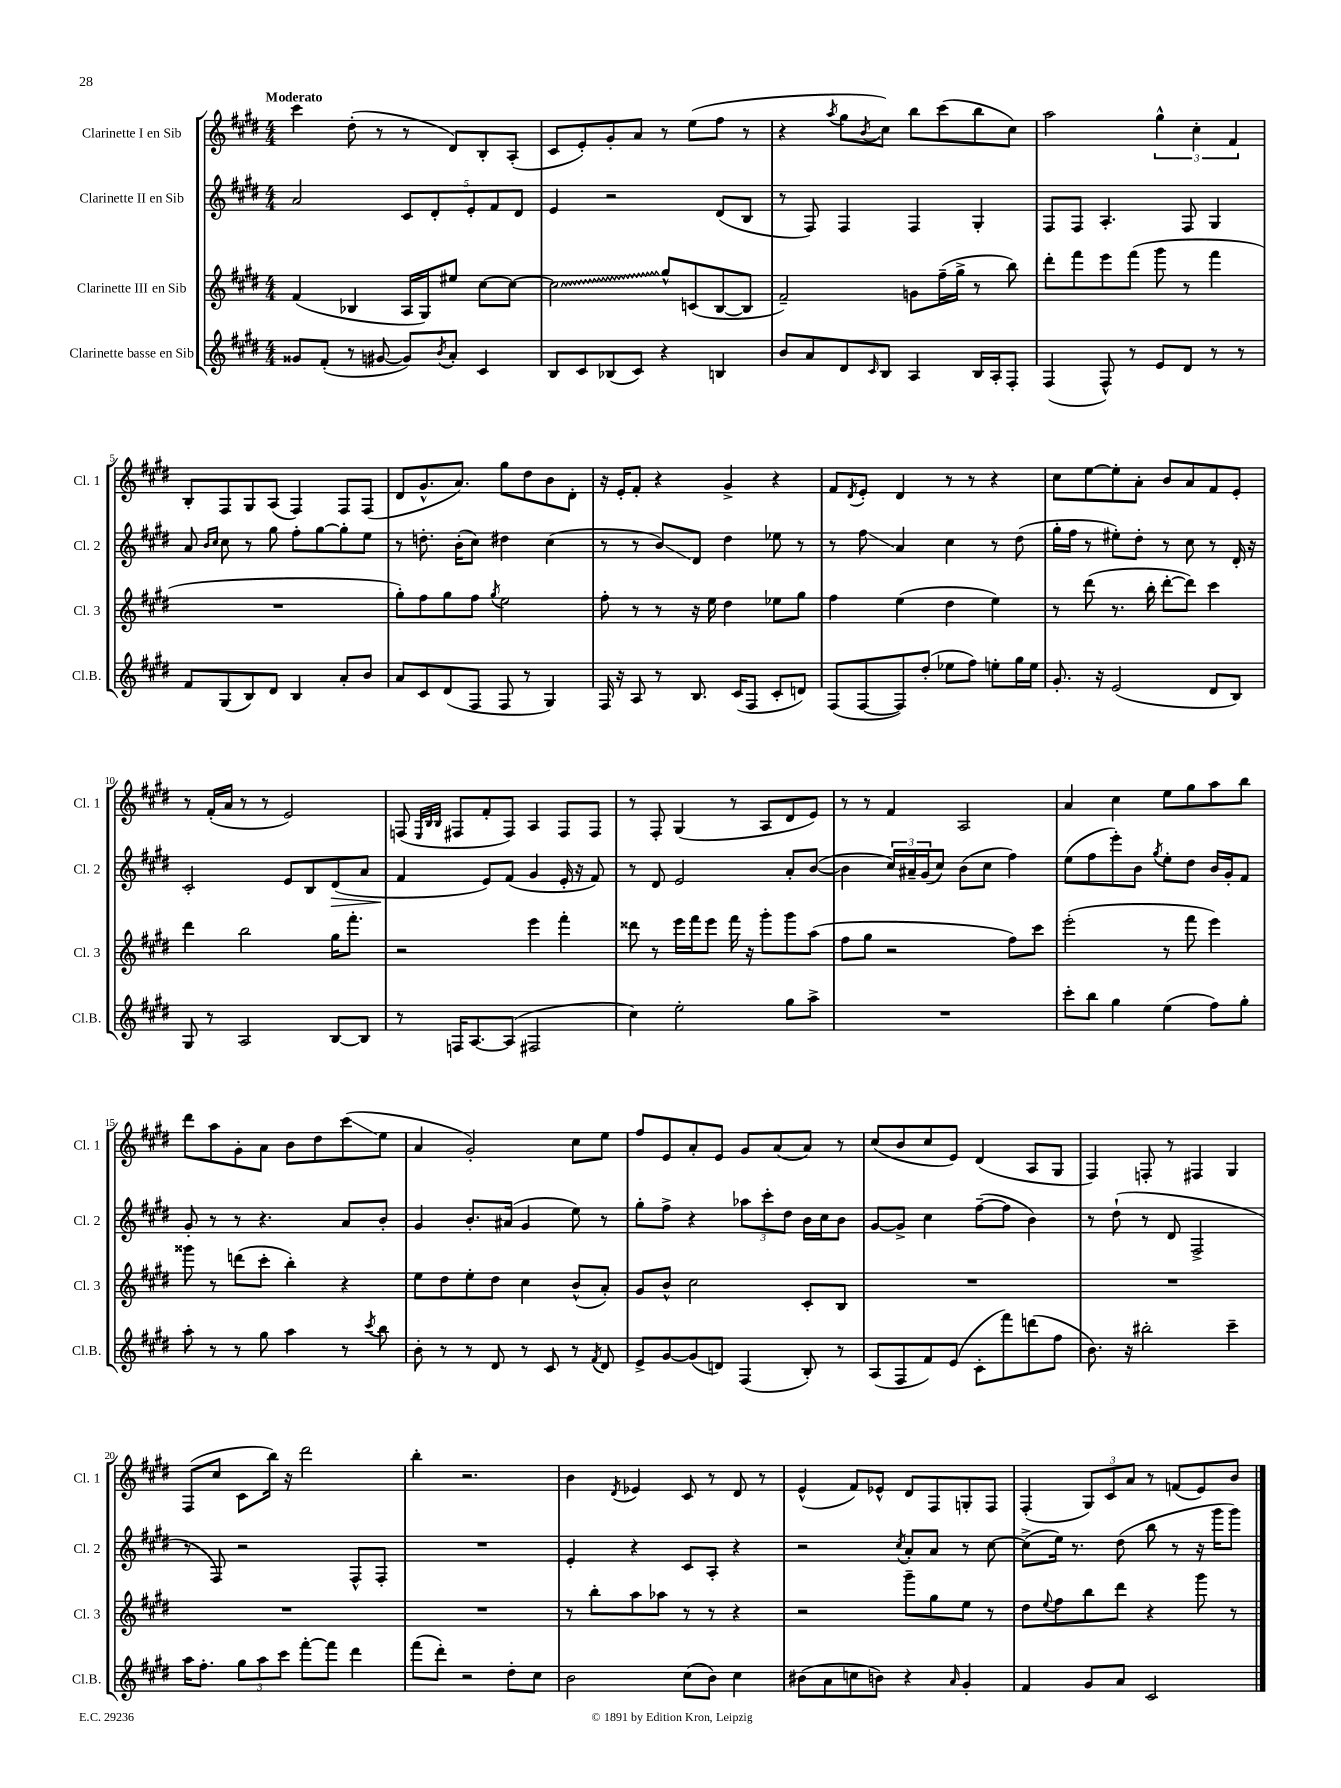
<<
\new StaffGroup <<
\new Staff = "s0" \with { instrumentName = "Clarinette I en Sib" shortInstrumentName = "Cl. 1" } {
    \clef treble \key e \major \numericTimeSignature \time 4/4 \tempo "Moderato"
    cis'''4 dis''8-.( r8 r8 dis'8) b8-. a8-.( |
    cis'8 e'8-.) gis'8-. a'8 r8 e''8( fis''8 r8 |
    r4 \acciaccatura { a''8 } gis''8 \acciaccatura { b'8 } cis''8) b''8 cis'''8( b''8 cis''8) |
    a''2 \tuplet 3/2 { gis''4-^ cis''4-. fis'4 } |
    b8-. fis8 gis8 a8( fis4) fis8 fis8( |
    dis'8 gis'8.-^ a'8.) gis''8 dis''8 b'8 dis'8-. |
    r16 e'16-. fis'8-. r4 gis'4-> r4 |
    fis'8 \acciaccatura { dis'8 } e'8-. dis'4 r8 r8 r4 |
    cis''8 e''8~ e''8-. a'8-. b'8 a'8 fis'8 e'8-. |
    r8 fis'16-.( a'16 r8 r8 e'2) |
    f8( \grace { e32 b32 b32 } fis8 fis'8-. fis8) a4 fis8 fis8 |
    r8 fis8-. gis4( r8 a8 dis'8 e'8) |
    r8 r8 fis'4 a2 |
    a'4 cis''4 e''8 gis''8 a''8 b''8 |
    dis'''8 a''8 gis'8-. a'8 b'8 dis''8 cis'''8\glissando( e''8 |
    a'4 gis'2-.) cis''8 e''8 |
    fis''8 e'8 a'8-. e'8 gis'8 a'8( a'8) r8 |
    cis''8( b'8 cis''8 e'8) dis'4( a8 gis8 |
    fis4) f8-. r8 fis4 gis4 |
    fis8( cis''8 cis'8 b''16) r16 dis'''2 |
    b''4-. r2. |
    b'4 \acciaccatura { dis'8 } ees'4 cis'8 r8 dis'8 r8 |
    e'4-^( fis'8) ees'8-^ dis'8 fis8 g8-. fis8 |
    fis4-.( \tuplet 3/2 { gis8) cis'8 a'8 } r8 f'8( e'8) b'8 \bar "|." |
}
\new Staff = "s1" \with { instrumentName = "Clarinette II en Sib" shortInstrumentName = "Cl. 2" } {
    \clef treble \key e \major \numericTimeSignature \time 4/4
    a'2 \tuplet 5/4 { cis'8 dis'8-. e'8-. fis'8 dis'8 } |
    e'4 r2 dis'8( b8 |
    r8 fis8) fis4 fis4 gis4-. |
    fis8 fis8 a4.-. fis8 gis4 |
    a'8 \grace { b'16 cis''16 } cis''8 r8 gis''8 fis''8-. gis''8~ gis''8-. e''8 |
    r8 d''8.-. b'16-.( cis''8) dis''4 cis''4( |
    r8 r8 b'8\glissando) dis'8 dis''4 ees''8 r8 |
    r8 fis''8\glissando a'4 cis''4 r8 dis''8( |
    gis''16-. fis''16 r8 eis''8-.) dis''8-. r8 cis''8 r8 dis'16-. r16 |
    cis'2-. e'8 b8 dis'8\>( a'8 |
    fis'4\! e'8) fis'8( gis'4 e'16-. r16 fis'8) |
    r8 dis'8 e'2 a'8-. b'8~( |
    b'4 \tuplet 3/2 { cis''16) ais'16-- gis'16( } cis''8) b'8( cis''8 fis''4) |
    e''8( fis''8 e'''8-.) b'8 \acciaccatura { gis''8 } e''8-. dis''8 b'16 gis'16-. fis'8 |
    gis'8-. r8 r8 r4. a'8 b'8-. |
    gis'4 b'8.-. ais'16( gis'4 e''8) r8 |
    gis''8-. fis''8-> r4 \tuplet 3/2 { aes''8 cis'''8-. dis''8 } b'16 cis''16 b'8 |
    gis'8~ gis'8-> cis''4 fis''8~--( fis''8 b'4) |
    r8 dis''8-!( r8 dis'8 fis2-> |
    r8 fis8) r2 fis8-^ fis8-. |
    R1 |
    e'4-. r4 cis'8 a8-. r4 |
    r2 \acciaccatura { cis''8 } a'8-. a'8 r8 cis''8~ |
    cis''8->( e''16) r8. dis''8( b''8 r8 r16 gis'''16 gis'''8) \bar "|." |
}
\new Staff = "s2" \with { instrumentName = "Clarinette III en Sib" shortInstrumentName = "Cl. 3" } {
    \clef treble \key e \major \numericTimeSignature \time 4/4
    fis'4( bes4 a16 gis16) eis''8 cis''8~ cis''8~ |
    \once \override Glissando.style = #'zigzag cis''2\glissando gis''8-^ c'8( b8~ b8 |
    fis'2--) g'8 fis''16--( gis''16-> r8 b''8) |
    dis'''8-. fis'''8 e'''8 fis'''8( gis'''8 r8 fis'''4 |
    R1 |
    gis''8-.) fis''8 gis''8 fis''8 \acciaccatura { gis''8 } e''2 |
    fis''8-. r8 r8 r16 e''16 dis''4 ees''8 gis''8 |
    fis''4 e''4( dis''4 e''4) |
    r8 dis'''8( r8. b''16-. dis'''8~-. dis'''8) cis'''4 |
    dis'''4 b''2 gis''16 fis'''8.-. |
    r2 e'''4 fis'''4-. |
    disis'''8 r8 e'''16 fis'''16 e'''8 fis'''16 r16 gis'''8-. gis'''8 a''8( |
    fis''8 gis''8 r2 fis''8) cis'''8 |
    e'''2-.( r8 fis'''8 e'''4) |
    gisis'''8 r8 d'''8( cis'''8-. b''4-.) r4 |
    e''8 dis''8 e''8-. dis''8 cis''4 b'8-^( a'8-.) |
    gis'8 b'8-^ cis''2 cis'8-. b8 |
    R1 |
    R1 |
    R1 |
    R1 |
    r8 b''8-. a''8 aes''8 r8 r8 r4 |
    r2 gis'''8-- gis''8 e''8 r8 |
    dis''8 \appoggiatura { e''8 } fis''8 b''8 dis'''8 r4 gis'''8 r8 \bar "|." |
}
\new Staff = "s3" \with { instrumentName = "Clarinette basse en Sib" shortInstrumentName = "Cl.B." } {
    \clef treble \key e \major \numericTimeSignature \time 4/4
    gisis'8 fis'8-.( r8 gis'8~ gis'8) \acciaccatura { b'8 } a'8-. cis'4 |
    b8 cis'8 bes8( cis'8) r4 b4 |
    b'8 a'8 dis'8 \grace { cis'16 } b8 a4 b16 a16-. fis8-. |
    fis4( fis8-^) r8 e'8 dis'8 r8 r8 |
    fis'8 gis8( b8) dis'8 b4 a'8-. b'8 |
    a'8 cis'8 dis'8( fis8 fis8 r8 gis4) |
    fis16 r16 a8 r8 b8. cis'16( fis8 cis'8-. d'8) |
    fis8( fis8~ fis8) dis''8-.( ees''8 fis''8) e''8-. gis''16 e''16 |
    gis'8.-. r16 e'2( dis'8 b8) |
    gis8 r8 a2 b8~ b8 |
    r8 f16 a8.~ a8( fis2 |
    cis''4) e''2-. gis''8 a''8-> |
    R1 |
    cis'''8-. b''8 gis''4 e''4( fis''8) gis''8-. |
    a''8-. r8 r8 gis''8 a''4 r8 \acciaccatura { cis'''8 } b''8 |
    b'8-. r8 r8 dis'8 r8 cis'8 r8 \acciaccatura { fis'8 } dis'8 |
    e'8-> gis'8~ gis'8( d'8) fis4( b8-.) r8 |
    a8( fis8 fis'8) e'8( cis'8-. fis'''8) d'''8( fis''8 |
    b'8.) r16 bis''2-. cis'''4-- |
    a''16 fis''8.-. \tuplet 3/2 { gis''8 a''8 cis'''8 } fis'''8~-. fis'''8 dis'''4 |
    fis'''8( dis'''8-.) r2 dis''8-. cis''8 |
    b'2 cis''8( b'8) cis''4 |
    bis'8( a'8 c''8 b'8) r4 \grace { a'16 } gis'4-. |
    fis'4 gis'8 a'8 cis'2 \bar "|." |
}
>>
>>
